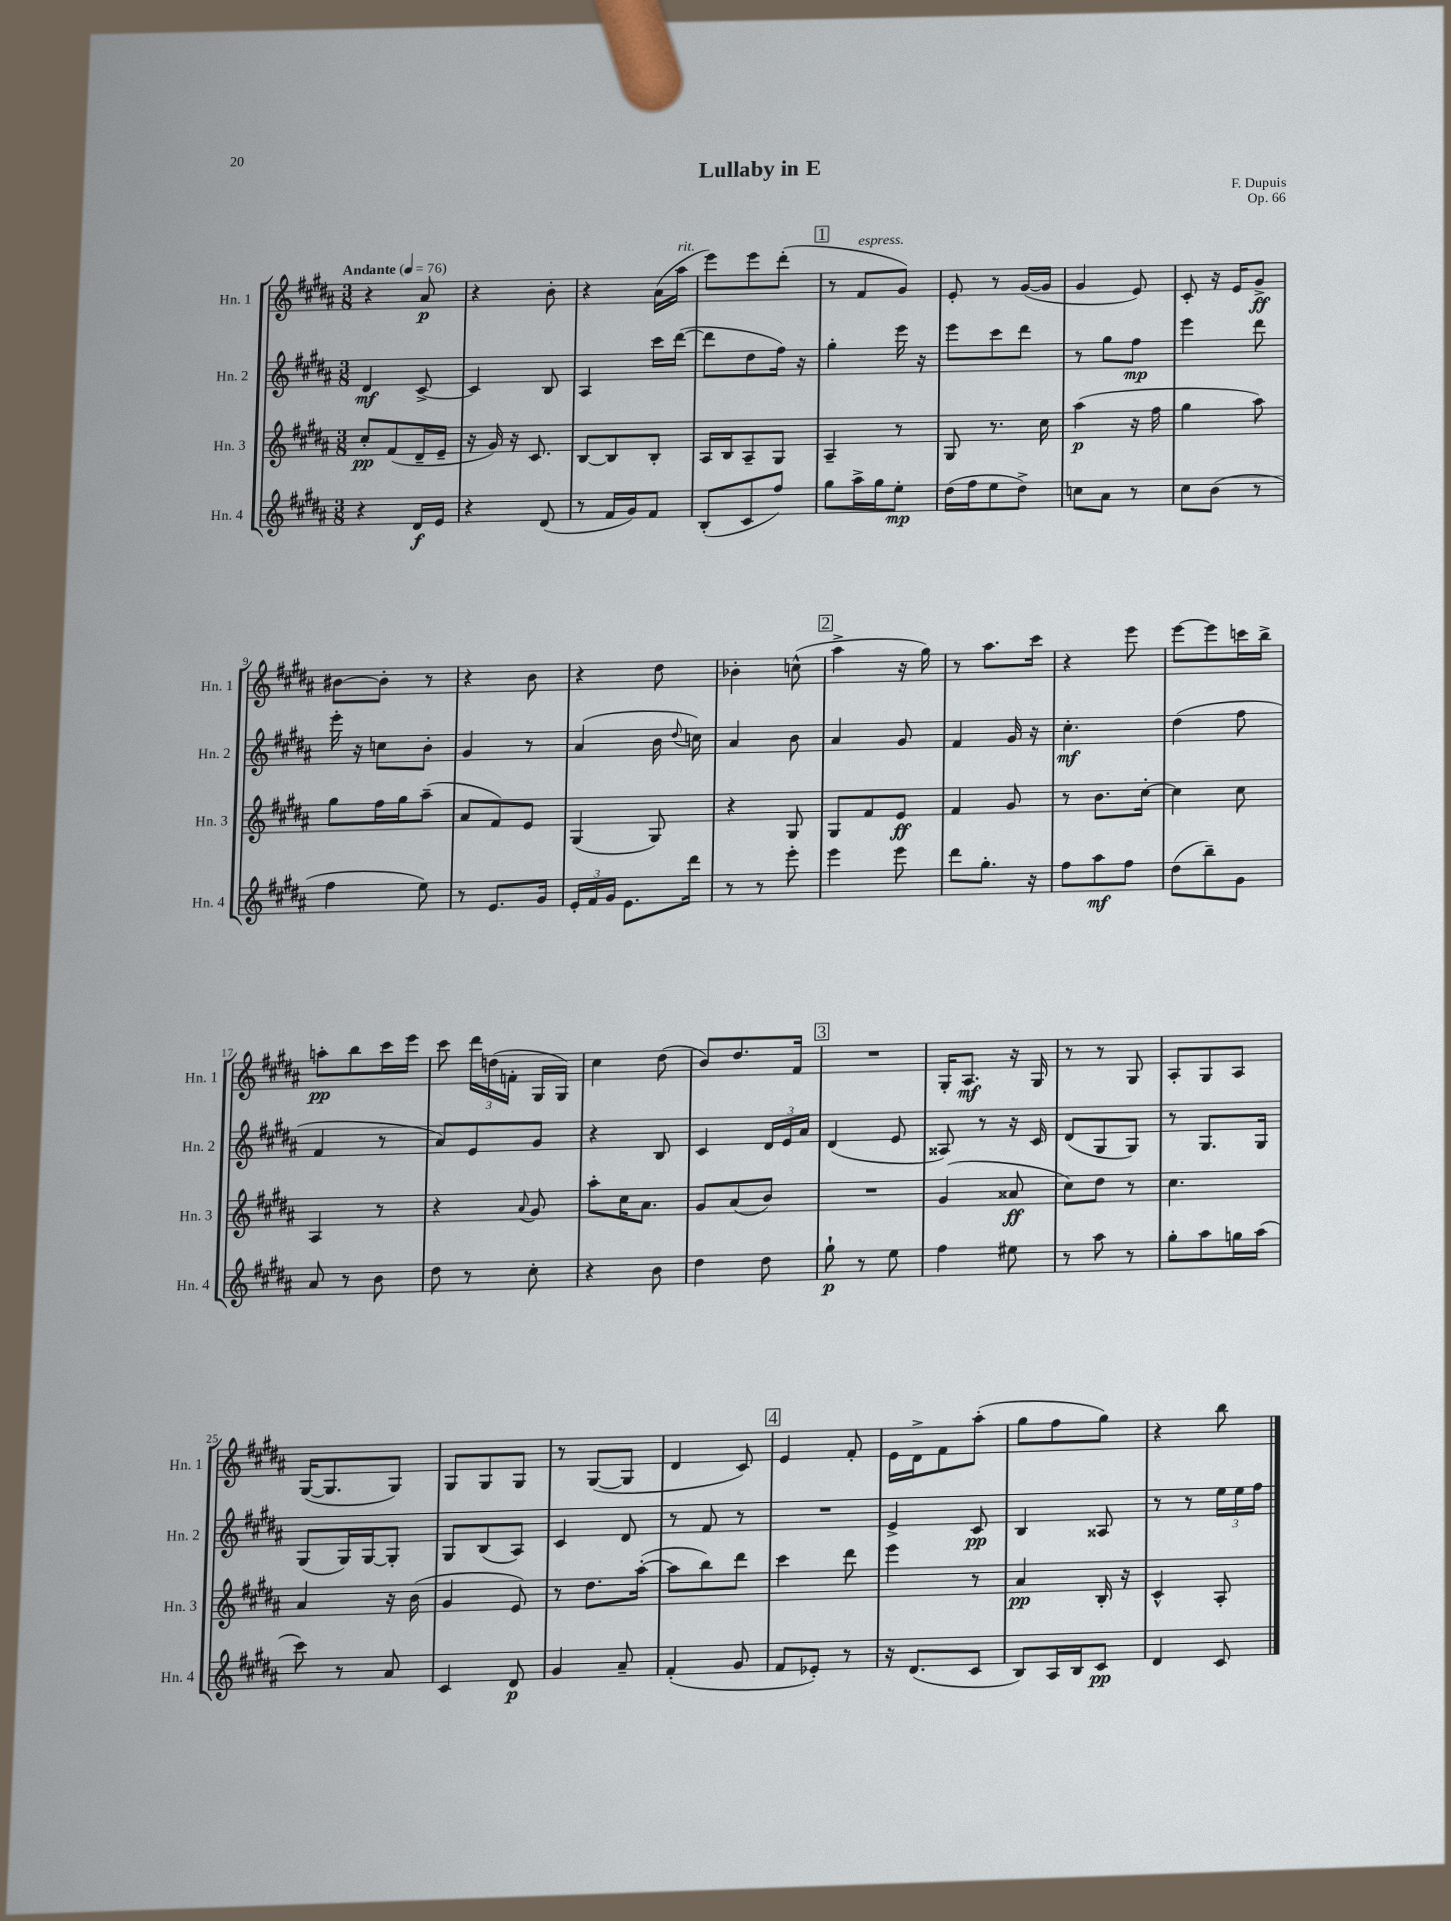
\header { title = "Lullaby in E" composer = "F. Dupuis" opus = "Op. 66" }
<<
\new StaffGroup <<
\new Staff = "s0" \with { instrumentName = "Hn. 1" shortInstrumentName = "Hn. 1" } {
    \clef treble \key b \major \numericTimeSignature \time 3/8 \tempo "Andante" 4 = 76
    \autoBeamOff r4 ais'8\p |
    r4 b'8-. |
    r4 ais'16[( ais''16]^\markup { \italic "rit." } |
    e'''8[) e'''8 dis'''8]-.( |
    \mark \markup { \box "1" } r8 fis'8[^\markup { \italic "espress." } gis'8]) |
    e'8-. r8 gis'16[~( gis'16] |
    gis'4 e'8) |
    cis'8-. r16 e'16[ gis'8]->\ff |
    bis'8[~ bis'8]-. r8 |
    r4 b'8 |
    r4 dis''8 |
    bes'4-. c''8-^( |
    \mark \markup { \box "2" } ais''4-> r16 gis''16) |
    r8 ais''8.[ cis'''16] |
    r4 e'''8 |
    e'''8[~ e'''8 c'''16 b''16]-> |
    a''8[-.\pp b''8 cis'''16 e'''16] |
    cis'''8 \tuplet 3/2 { dis'''16[ d''16( f'16]-. } gis16[ gis16]) |
    cis''4 dis''8( |
    b'8[) dis''8. fis'16] |
    \mark \markup { \box "3" } R4. |
    gis16[-. ais8.]\mf r16 gis16 |
    r8 r8 gis8 |
    ais8[-. gis8 ais8] |
    gis16[~( gis8. gis8]) |
    gis8[ gis8 gis8] |
    r8 gis8[~( gis8] |
    dis'4 cis'8) |
    \mark \markup { \box "4" } e'4 fis'8-. |
    e'16[ dis'16-> fis'8 ais''8]-.( |
    gis''8[ fis''8 gis''8]) |
    r4 b''8 \bar "|." |
}
\new Staff = "s1" \with { instrumentName = "Hn. 2" shortInstrumentName = "Hn. 2" } {
    \clef treble \key b \major \numericTimeSignature \time 3/8
    \autoBeamOff dis'4\mf cis'8~-> |
    cis'4 b8 |
    ais4 cis'''16[ dis'''16]~( |
    dis'''8[ dis''8 fis''16]) r16 |
    \mark \markup { \box "1" } gis''4-. e'''16 r16 |
    e'''8[ cis'''8 dis'''8] |
    r8 gis''8[ fis''8]\mp |
    e'''4 dis'''8 |
    e'''16-. r16 c''8[ b'8]-. |
    gis'4 r8 |
    ais'4( b'16 \appoggiatura { dis''8 } c''16) |
    ais'4 b'8 |
    \mark \markup { \box "2" } ais'4 gis'8 |
    fis'4 gis'16 r16 |
    cis''4.-.\mf |
    dis''4( fis''8 |
    fis'4 r8 |
    ais'8[) e'8 gis'8] |
    r4 b8 |
    cis'4 \tuplet 3/2 { dis'16[ e'16 ais'16] } |
    \mark \markup { \box "3" } dis'4( e'8 |
    aisis8) r8 r16 cis'16 |
    dis'8[( gis8 gis8]) |
    r8 gis8.[ gis16] |
    gis8[( gis16) gis16~ gis8]-. |
    gis8[ b8( ais8]) |
    cis'4 dis'8 |
    r8 fis'8 r8 |
    \mark \markup { \box "4" } R4. |
    e'4-> cis'8\pp |
    b4 aisis8 |
    r8 r8 \tuplet 3/2 { e''16[ e''16 fis''16] } \bar "|." |
}
\new Staff = "s2" \with { instrumentName = "Hn. 3" shortInstrumentName = "Hn. 3" } {
    \clef treble \key b \major \numericTimeSignature \time 3/8
    \autoBeamOff cis''8[-.\pp fis'8( dis'16-- e'16]-- |
    r16 gis'16) r16 cis'8. |
    b8[~ b8 b8]-. |
    ais16[ b16 ais8-- gis8] |
    \mark \markup { \box "1" } ais4-- r8 |
    gis8 r8. cis''16 |
    ais''4\p( r16 fis''16 |
    gis''4 ais''8) |
    gis''8[ fis''16 gis''16 ais''8]--( |
    ais'8[ fis'8) e'8] |
    gis4( gis8) |
    r4 gis8 |
    \mark \markup { \box "2" } gis8[ fis'8 e'8]\ff |
    fis'4 gis'8 |
    r8 b'8.[ cis''16]~-. |
    cis''4 cis''8 |
    ais4 r8 |
    r4 \appoggiatura { ais'8 } gis'8 |
    ais''8[-. cis''16 ais'8.] |
    gis'8[ ais'8( b'8]) |
    \mark \markup { \box "3" } R4. |
    gis'4( aisis'8\ff |
    cis''8[) dis''8] r8 |
    cis''4. |
    ais'4 r16 b'16( |
    gis'4 e'8) |
    r8 dis''8.[ ais''16]~-.( |
    ais''8[ b''8) dis'''8] |
    \mark \markup { \box "4" } cis'''4 dis'''8 |
    e'''4 r8 |
    ais'4\pp b16-. r16 |
    cis'4-^ ais8-. \bar "|." |
}
\new Staff = "s3" \with { instrumentName = "Hn. 4" shortInstrumentName = "Hn. 4" } {
    \clef treble \key b \major \numericTimeSignature \time 3/8
    \autoBeamOff r4 dis'16[\f e'16] |
    r4 dis'8( |
    r8 fis'16[ gis'16) fis'8] |
    b8[-.( cis'8 fis''8]) |
    \mark \markup { \box "1" } gis''8[ ais''16-> gis''16 e''8]-.\mp |
    dis''16[( fis''16 e''8 dis''8]->) |
    c''8[ ais'8] r8 |
    cis''8[ b'8]( r8 |
    fis''4 e''8) |
    r8 e'8.[ gis'16] |
    \tuplet 3/2 { e'16[-. fis'16 gis'16] } e'8.[ dis'''16] |
    r8 r8 e'''8-. |
    \mark \markup { \box "2" } e'''4 e'''8 |
    dis'''8[ gis''8.]-. r16 |
    fis''8[ ais''8\mf fis''8] |
    dis''8[( b''8--) gis'8] |
    ais'8 r8 b'8 |
    dis''8 r8 cis''8-. |
    r4 b'8 |
    dis''4 dis''8 |
    \mark \markup { \box "3" } gis''8-!\p r8 e''8 |
    fis''4 eis''8 |
    r8 ais''8 r8 |
    gis''8[-. ais''8 g''16 ais''16]( |
    cis'''8) r8 ais'8 |
    cis'4 dis'8\p |
    gis'4 ais'8-- |
    fis'4-.( gis'8 |
    \mark \markup { \box "4" } fis'8[ ees'8]-.) r8 |
    r16 dis'8.[( cis'8] |
    b8[) ais16 b16 cis'8]\pp |
    dis'4 cis'8 \bar "|." |
}
>>
>>
